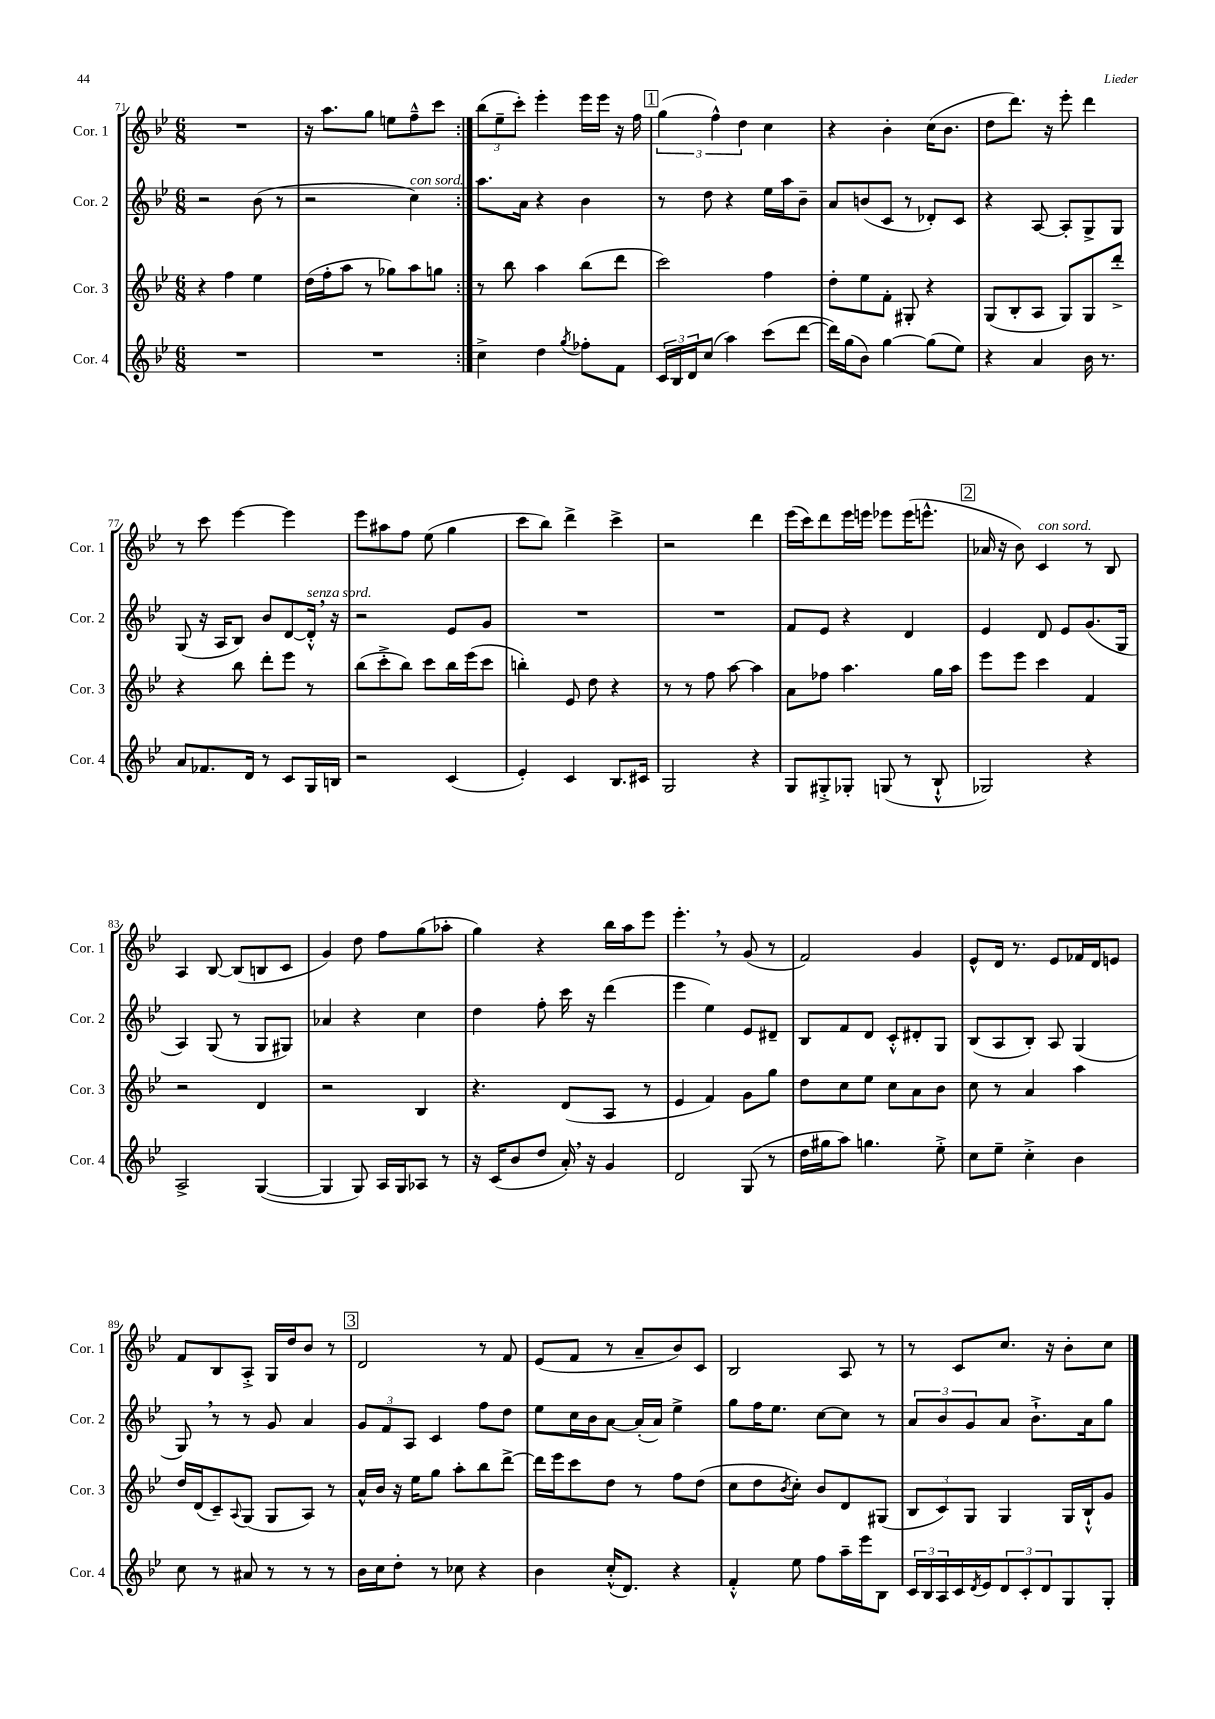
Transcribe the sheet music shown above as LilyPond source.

<<
\new StaffGroup <<
\new Staff = "s0" \with { instrumentName = "Cor. 1" shortInstrumentName = "Cor. 1" } {
    \clef treble \key bes \major \numericTimeSignature \time 6/8
    \repeat volta 2 { R2. |
    r16 a''8. g''8 e''8 f''8---^ c'''8 | }
    \tuplet 3/2 { bes''8( ees''8-- c'''8-.) } ees'''4-. ees'''16 ees'''16 r16 f''16 |
    \mark \markup { \box "1" } \tuplet 3/2 { g''4( f''4-^) d''4 } c''4 |
    r4 bes'4-. c''16( bes'8. |
    d''8 d'''8.) r16 ees'''8-. d'''4 |
    r8 c'''8 ees'''4~ ees'''4 |
    ees'''8 ais''8 f''8 ees''8( g''4 |
    c'''8 bes''8) d'''4-> c'''4-> |
    r2 d'''4 |
    ees'''16( c'''16) d'''8 ees'''16 e'''16 ees'''8 ees'''16( e'''8.-^ |
    \mark \markup { \box "2" } aes'16 r16 bes'8) c'4^\markup { \italic "con sord." } r8 bes8 |
    a4 bes8~ bes8( b8 c'8 |
    g'4) d''8 f''8 g''8( aes''8-. |
    g''4) r4 bes''16 a''16 ees'''8 |
    ees'''4.-. \breathe r8 g'8( r8 |
    f'2) g'4 |
    ees'8-^ d'16 r8. ees'8 fes'16 d'16 e'8 |
    f'8 bes8 a8-.-> g16 d''16 bes'8 r8 |
    \mark \markup { \box "3" } d'2 r8 f'8 |
    ees'8( f'8 r8 a'8-- bes'8) c'8 |
    bes2 a8 r8 |
    r8 c'8 c''8. r16 bes'8-. c''8 \bar "|." |
}
\new Staff = "s1" \with { instrumentName = "Cor. 2" shortInstrumentName = "Cor. 2" } {
    \clef treble \key bes \major \numericTimeSignature \time 6/8
    \repeat volta 2 { r2 bes'8( r8 |
    r2 c''4^\markup { \italic "con sord." }) | }
    a''8. a'16 r4 bes'4 |
    \mark \markup { \box "1" } r8 d''8 r4 ees''16 a''16 bes'8-- |
    a'8 b'8( c'8 r8 des'8-.) c'8 |
    r4 a8~ a8-. g8-> g8 |
    g8( r16 a16 bes8) bes'8 d'8~ d'16-.-^^\markup { \italic "senza sord." } \breathe r16 |
    r2 ees'8 g'8 |
    R2. |
    R2. |
    f'8 ees'8 r4 d'4 |
    \mark \markup { \box "2" } ees'4 d'8 ees'8 g'8.( g16 |
    a4) g8( r8 g8 gis8) |
    aes'4 r4 c''4 |
    d''4 f''8-. c'''16 r16 d'''4( |
    ees'''4 ees''4) ees'8 dis'8-- |
    bes8 f'8 d'8 c'8-.-^ dis'8-. g8 |
    bes8( a8 bes8-.) a8 g4( |
    g8) \breathe r8 r8 g'8 a'4 |
    \mark \markup { \box "3" } \tuplet 3/2 { g'8 f'8 a8 } c'4 f''8 d''8 |
    ees''8 c''16 bes'16 a'8~ a'16-.( a'16) ees''4-> |
    g''8 f''16 ees''8. c''8~ c''8 r8 |
    \tuplet 3/2 { a'8 bes'8 g'8 } a'8 bes'8.-!-> a'16 g''8 \bar "|." |
}
\new Staff = "s2" \with { instrumentName = "Cor. 3" shortInstrumentName = "Cor. 3" } {
    \clef treble \key bes \major \numericTimeSignature \time 6/8
    \repeat volta 2 { r4 f''4 ees''4 |
    d''16( f''16-. a''8 r8 ges''8) a''8 g''8 | }
    r8 bes''8 a''4 bes''8( d'''8 |
    \mark \markup { \box "1" } c'''2) f''4 |
    d''8-. ees''8 f'8-. gis8-. r4 |
    g8( bes8-. a8 g8) g8 d'''8-.-> |
    r4 bes''8 d'''8-. ees'''8 r8 |
    bes''8( c'''8-.-> bes''8) c'''8 bes''16 ees'''16( c'''8 |
    b''4-.) ees'8 d''8 r4 |
    r8 r8 f''8 a''8~ a''4 |
    a'8 fes''8 a''4. g''16 a''16 |
    \mark \markup { \box "2" } ees'''8 ees'''8 c'''4 f'4 |
    r2 d'4 |
    r2 bes4 |
    r4. d'8( a8 r8 |
    ees'4 f'4) g'8 g''8 |
    d''8 c''8 ees''8 c''8 a'8 bes'8 |
    c''8 r8 a'4 a''4 |
    d''16 d'16( c'8--) \appoggiatura { a8 } g8( g8 a8) r8 |
    \mark \markup { \box "3" } a'16-^ bes'16 r16 ees''16 g''8 a''8-. bes''8 d'''8~-> |
    d'''16 ees'''16 c'''8 d''8 r8 f''8 d''8( |
    c''8 d''8 \acciaccatura { bes'8 } c''8-.) bes'8 d'8 gis8( |
    \tuplet 3/2 { bes8 c'8) g8 } g4 g16 bes16-!-^ g'8 \bar "|." |
}
\new Staff = "s3" \with { instrumentName = "Cor. 4" shortInstrumentName = "Cor. 4" } {
    \clef treble \key bes \major \numericTimeSignature \time 6/8
    \repeat volta 2 { R2. |
    R2. | }
    c''4-> d''4 \acciaccatura { g''8 } fes''8-. f'8 |
    \mark \markup { \box "1" } \tuplet 3/2 { c'16 bes16 d'16 } c''8( a''4) c'''8( d'''8~ |
    d'''16) g''16( bes'8) g''4~ g''8( ees''8) |
    r4 a'4 bes'16 r8. |
    a'8 fes'8. d'16 r8 c'8 g16 b16 |
    r2 c'4( |
    ees'4-.) c'4 bes8. cis'16 |
    g2 r4 |
    g8 gis8-.-> ges8-. g8( r8 bes8-!-^ |
    \mark \markup { \box "2" } ges2) r4 |
    a2-> g4~( |
    g4 g8) a16 g16 aes8 r8 |
    r16 c'16( bes'8 d''8 a'16-.) \breathe r16 g'4 |
    d'2 g8( r8 |
    d''16 gis''16 a''8) g''4. ees''8-.-> |
    c''8 ees''8-- c''4-.-> bes'4 |
    c''8 r8 ais'8 r8 r8 r8 |
    \mark \markup { \box "3" } bes'16 c''16 d''8-. r8 ces''8 r4 |
    bes'4 c''16-.-^( d'8.) r4 |
    f'4-.-^ ees''8 f''8 a''16-- ees'''16 bes8 |
    \tuplet 3/2 { c'16 bes16 a16 } c'16 \acciaccatura { d'8 } ees'16 \tuplet 3/2 { d'8 c'8-. d'8 } g8 g8-. \bar "|." |
}
>>
>>
\layout { \context { \Score currentBarNumber = #71 } }
